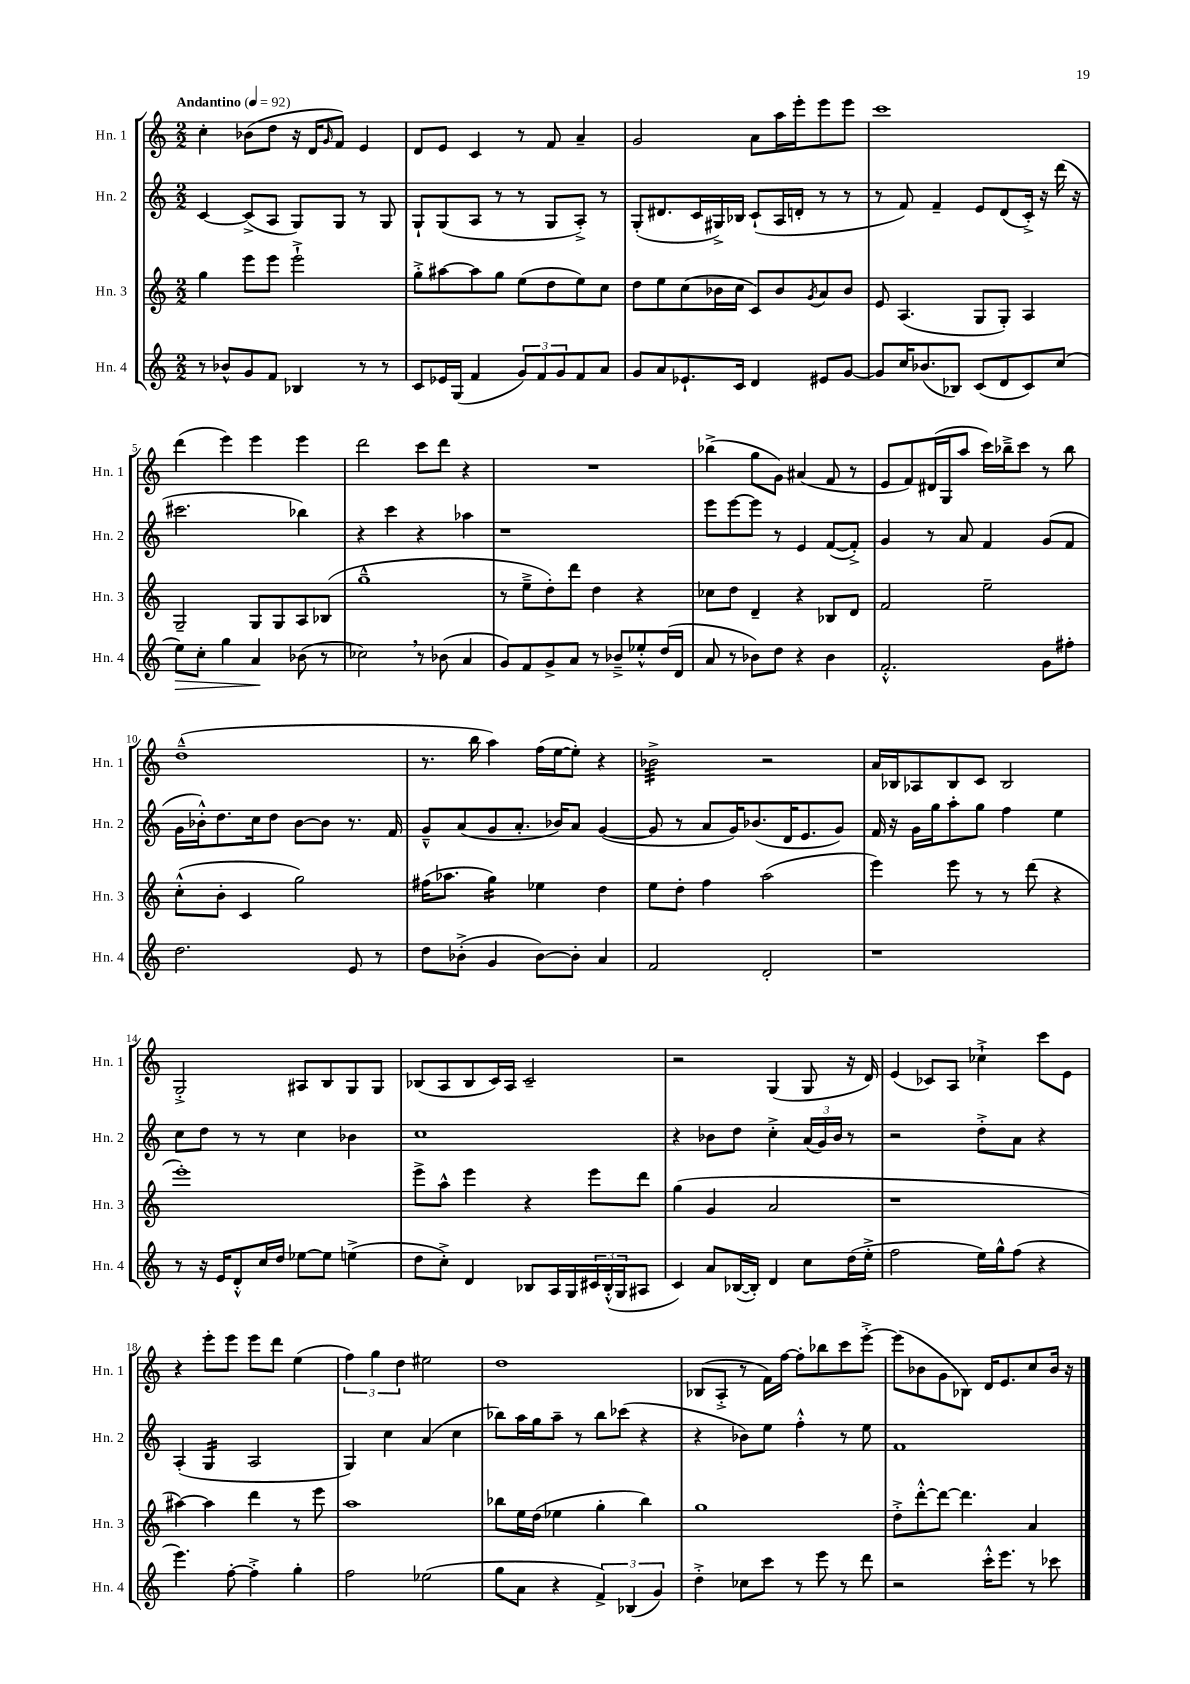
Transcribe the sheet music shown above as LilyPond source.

<<
\new StaffGroup <<
\new Staff = "s0" \with { instrumentName = "Hn. 1" shortInstrumentName = "Hn. 1" } {
    \clef treble \key c \major \numericTimeSignature \time 2/2 \tempo "Andantino" 4 = 92
    c''4-. bes'8( d''8 r16 d'16 \grace { g'16 } f'8) e'4 |
    d'8 e'8 c'4 r8 f'8 a'4-- |
    g'2 a'8 a''16 e'''16-. e'''8 e'''8 |
    c'''1 |
    d'''4( e'''4) e'''4 e'''4 |
    d'''2 c'''8 d'''8 r4 |
    R1 |
    bes''4->( g''8 g'8) ais'4( f'8 r8 |
    e'8 f'8) dis'16( g16 a''8 c'''16) bes''16---> c'''8 r8 bes''8 |
    d''1---^( |
    r8. b''16 a''4) f''16( e''16~ e''8-.) r4 |
    bes'2:32-> r2 |
    a'16 bes16 aes8 bes8 c'8 bes2 |
    g2-.-> ais8 b8 g8 g8 |
    bes8( a8 bes8 c'16) a16 c'2-- |
    r2 g4( g8 r16 d'16) |
    e'4( ces'8) a8 ces''4-!-> c'''8 e'8 |
    r4 e'''8-. e'''8 e'''8 d'''8 e''4( |
    \tuplet 3/2 { f''4) g''4 d''4 } eis''2 |
    d''1 |
    bes8( a8-.-> r8 f'16) f''16~ f''8-. bes''8 c'''8 e'''8~-.-> |
    e'''8( bes'8 g'8 bes8) d'16 e'8. c''8 bes'16 r16 \bar "|." |
}
\new Staff = "s1" \with { instrumentName = "Hn. 2" shortInstrumentName = "Hn. 2" } {
    \clef treble \key c \major \numericTimeSignature \time 2/2
    c'4~ c'8->( a8 g8) g8 r8 g8 |
    g8-! g8( a8 r8 r8 g8 a8-.->) r8 |
    g8-.( dis'8. c'16 gis16->) bes16 c'8-!( a16 d'16-. r8 r8 |
    r8 f'8) f'4-- e'8 d'8( c'16-.->) r16 d'''16( r16 |
    cis'''2. bes''4) |
    r4 c'''4 r4 aes''4 |
    r1 |
    e'''8 e'''8~ e'''8 r8 e'4 f'8~( f'8-.->) |
    g'4 r8 a'8 f'4 g'8( f'8 |
    g'16 bes'16-.-^) d''8. c''16 d''8 bes'8~ bes'8 r8. f'16 |
    g'8---^ a'8( g'8 a'8.-. bes'16) a'8 g'4~( |
    g'8 r8 a'8 g'16) bes'8.( d'16 e'8. g'8) |
    f'16 r16 g'16 g''16 a''8-. g''8 f''4 e''4 |
    c''8 d''8 r8 r8 c''4 bes'4 |
    c''1 |
    r4 bes'8 d''8 c''4-.-> \tuplet 3/2 { a'16( g'16) bes'16 } r8 |
    r2 d''8-.-> a'8 r4 |
    a4-.( g4:16 a2 |
    g4) c''4 a'4( c''4 |
    bes''8) a''16 g''16 a''8-- r8 bes''8 ces'''8( r4 |
    r4 bes'8) e''8 f''4-.-^ r8 e''8 |
    f'1 \bar "|." |
}
\new Staff = "s2" \with { instrumentName = "Hn. 3" shortInstrumentName = "Hn. 3" } {
    \clef treble \key c \major \numericTimeSignature \time 2/2
    g''4 e'''8 e'''8 e'''2-!-> |
    g''8-.-> ais''8~ ais''8 g''8 e''8( d''8 e''8) c''8 |
    d''8 e''8 c''8( bes'16 c''16 c'8) bes'8 \acciaccatura { g'8 } a'8 bes'8 |
    e'8 a4.( g8 g8-.) a4 |
    g2-- g8 g8 a8 bes8( |
    g''1---^ |
    r8 e''8---> d''8-.) d'''8 d''4 r4 |
    ces''8 d''8 d'4-- r4 bes8 d'8 |
    f'2 e''2-- |
    c''8-.-^( b'8-. c'4 g''2) |
    fis''16( aes''8. g''4:16) ees''4 d''4 |
    e''8 d''8-. f''4 a''2( |
    e'''4) e'''8 r8 r8 d'''8( r4 |
    e'''1-.) |
    e'''8-> a''8-^ e'''4 r4 e'''8 d'''8 |
    g''4( g'4 a'2 |
    r1 |
    ais''4~) ais''4 d'''4 r8 e'''8 |
    a''1 |
    bes''8 e''16 d''16( ees''4 g''4-. bes''4) |
    g''1 |
    d''8-.-> d'''8~-.-^ d'''8~ d'''4. a'4 \bar "|." |
}
\new Staff = "s3" \with { instrumentName = "Hn. 4" shortInstrumentName = "Hn. 4" } {
    \clef treble \key c \major \numericTimeSignature \time 2/2
    r8 bes'8-^ g'8 f'8 bes4 r8 r8 |
    c'8 ees'16 g16( f'4 \tuplet 3/2 { g'8) f'8 g'8 } f'8 a'8 |
    g'8 a'8 ees'8.-! c'16 d'4 eis'8 g'8~ |
    g'8 c''16 bes'8.( bes8) c'8( d'8 c'8) c''8( |
    e''8\>) c''8-. g''4 a'4\! bes'8( r8 |
    ces''2) \breathe r8 bes'8( a'4 |
    g'8) f'8 g'8-> a'8 r8 bes'8---> ees''8-.-^ d''16( d'16 |
    a'8 r8 bes'8) d''8 r4 bes'4 |
    f'2.-.-^ g'8 fis''8-. |
    d''2. e'8 r8 |
    d''8 bes'8-.->( g'4 bes'8~) bes'8-. a'4 |
    f'2 d'2-. |
    r1 |
    r8 r16 e'16 d'8-.-^ c''16 d''16 ees''8~ ees''8 e''4->( |
    d''8 c''8-.->) d'4 bes8 a16 g16 \tuplet 3/2 { cis'16 bes16-.-^( g16 } ais8 |
    c'4) a'8 bes16~( bes16-.) d'4 c''8 d''16( e''16-.-> |
    f''2 e''16) g''16-^ f''8( r4 |
    e'''4.) f''8~-. f''4-.-> g''4-. |
    f''2 ees''2( |
    g''8 a'8 r4 \tuplet 3/2 { f'4->) bes4( g'4) } |
    d''4-.-> ces''8 c'''8 r8 e'''8 r8 d'''8 |
    r2 c'''16-.-^ e'''8. r8 ces'''8 \bar "|." |
}
>>
>>
